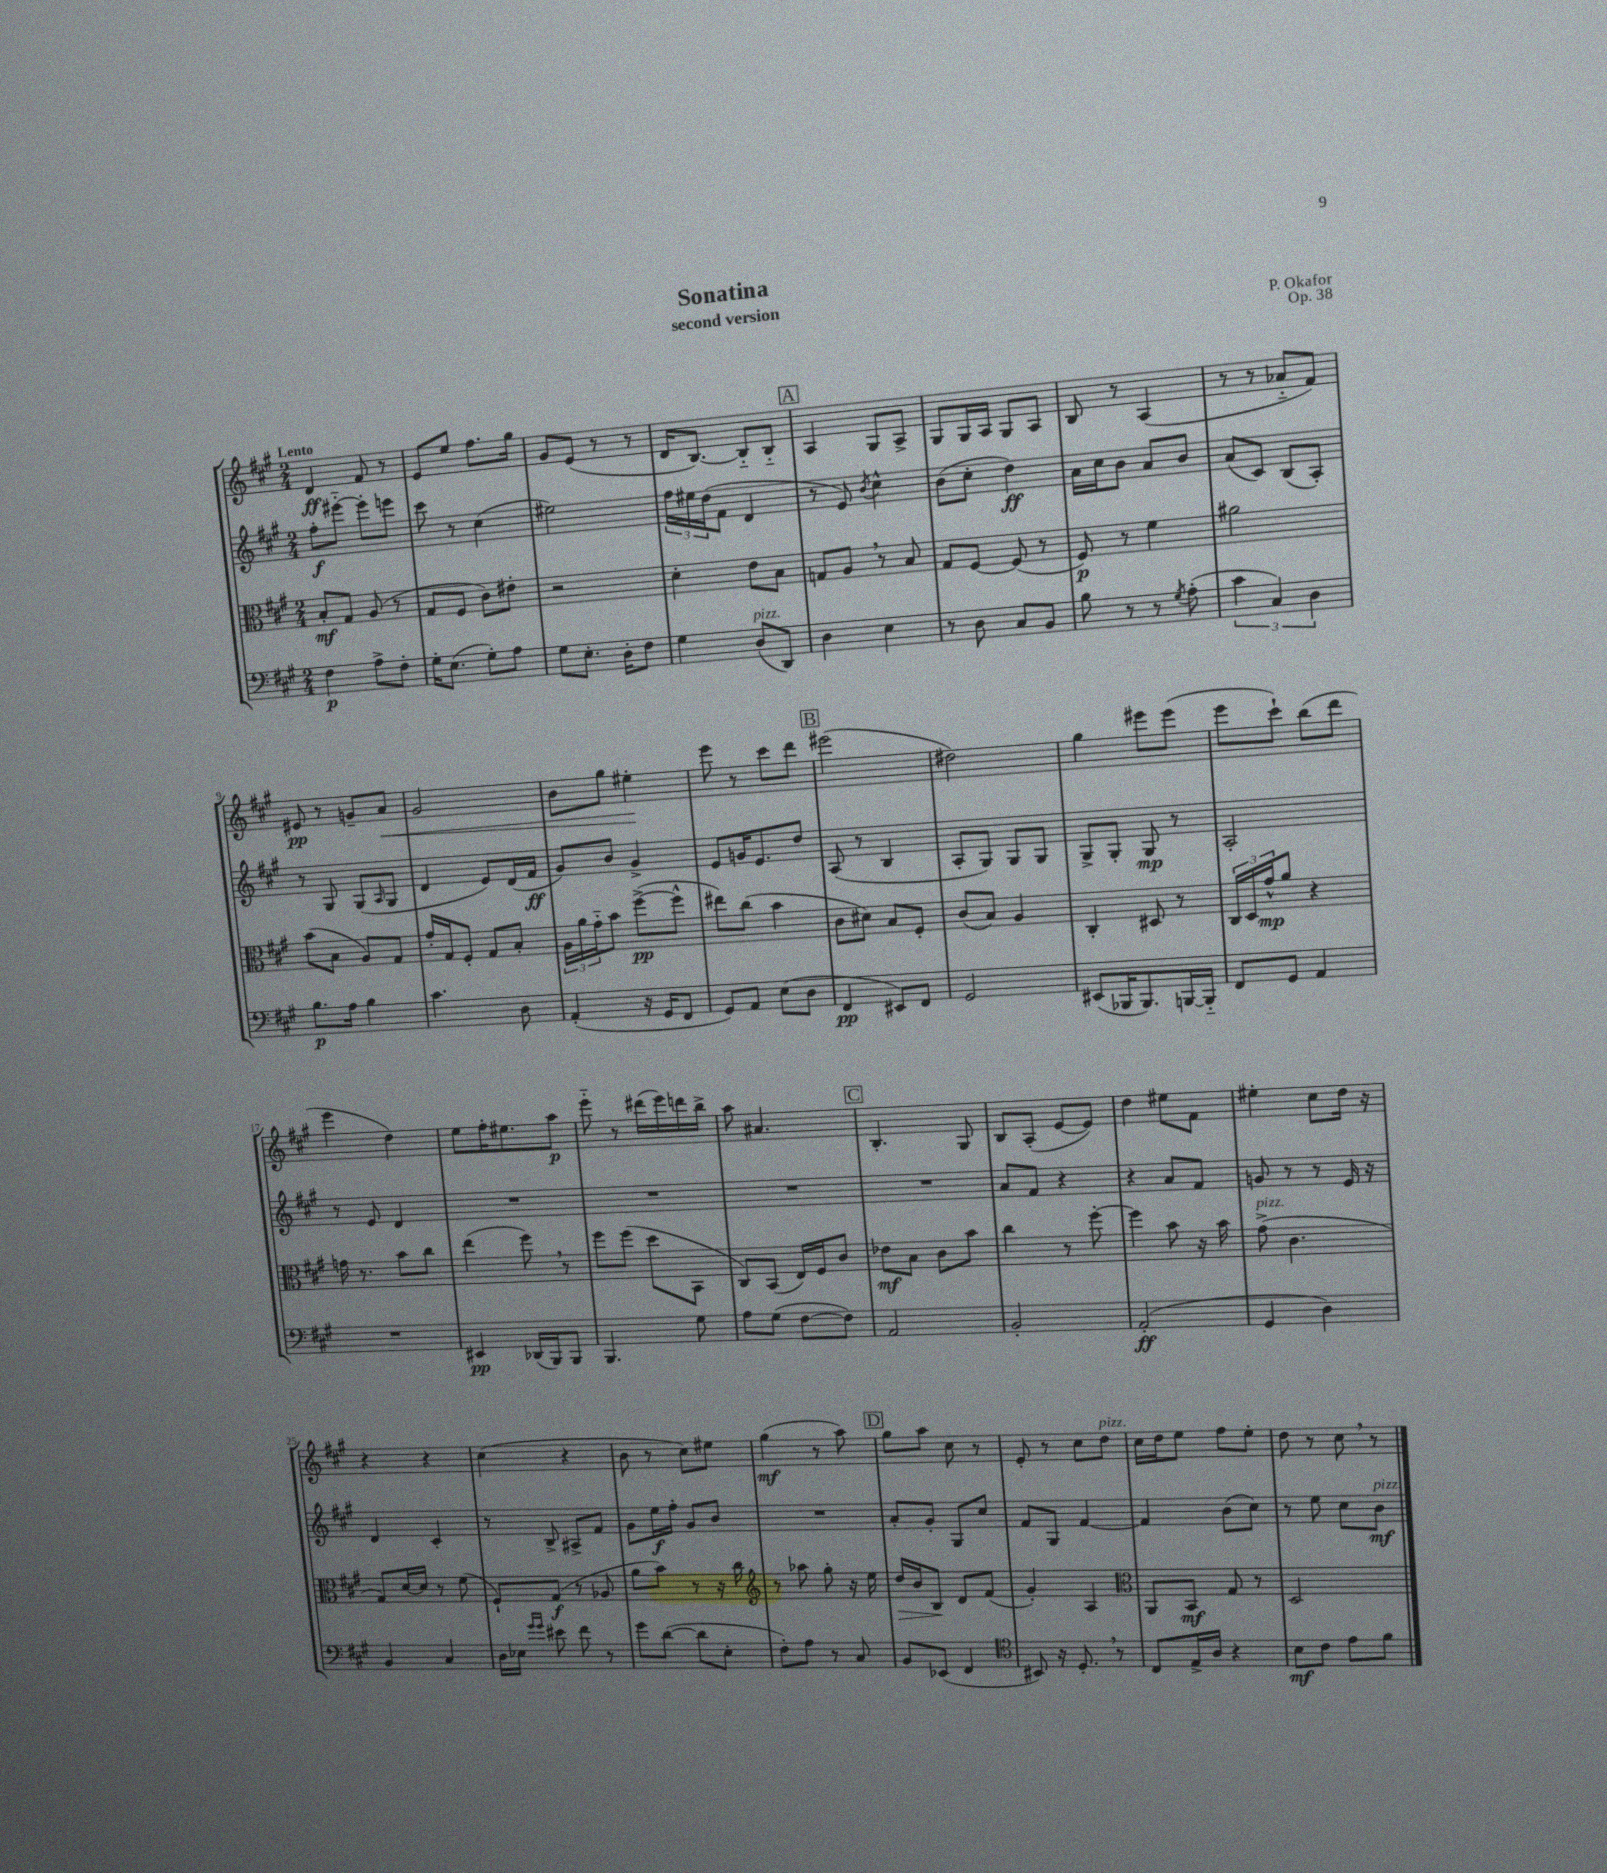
\header { title = "Sonatina" composer = "P. Okafor" subtitle = "second version" opus = "Op. 38" }
<<
\new StaffGroup <<
\new Staff = "s0" {
    \clef treble \key a \major \numericTimeSignature \time 2/4 \tempo "Lento"
    d'4\ff fis'8 r8 |
    e'8 e''8 fis''8. gis''16 |
    gis'8 e'8( r8 r8 |
    d'16 b8.~) b8-_ b8-_ |
    \mark \markup { \box "A" } a4 gis8 a8-> |
    gis8 gis16 a16 gis8 a8 |
    b8 r8 a4( |
    r8 r8 aes'8-_ fis'8) |
    eis'8\pp r8 g'8-- a'8\< |
    gis'2 |
    b'8 gis''8 eis''4-.\! |
    e'''8 r8 cis'''8 d'''8 |
    \mark \markup { \box "B" } eis'''2( |
    dis''2) |
    gis''4 eis'''8 eis'''8( |
    e'''8 cis'''8-!) b''8( d'''8 |
    e'''4 d''4) |
    e''8 fis''16-. eis''8. a''8\p |
    e'''8-_ r8 dis'''16( e'''16) d'''16 b''16-> |
    a''8 ais'4. |
    \mark \markup { \box "C" } b4.-. gis8 |
    b8 a8-.( e'8~ e'8) |
    d''4 eis''8 fis'8 |
    eis''4-. cis''8 d''16 r16 |
    r4 r4 |
    cis''4( r4 |
    b'8 r8 cis''8) eis''8 |
    gis''4\mf( r8 a''8) |
    \mark \markup { \box "D" } gis''8 a''8 cis''8 r8 |
    e'8-. r8 cis''8 d''8^\markup { \italic "pizz." } |
    cis''16 d''16 e''8 fis''8 e''8-. |
    d''8 r8 cis''8 \breathe r8 \bar "|." |
}
\new Staff = "s1" {
    \clef treble \key a \major \numericTimeSignature \time 2/4
    fis''8-.\f eis'''8~-_ eis'''8-. e'''8 |
    cis'''8 r8 cis''4( |
    eis''2) |
    \tuplet 3/2 { fis''16 eis''16 d''16( } fis'8 d'4 |
    \mark \markup { \box "A" } r8 e'8) \acciaccatura { b'8 } cis''4-^ |
    b'8( cis''8-. d''4\ff) |
    a'16 cis''16 b'8 a'8 b'8 |
    a'8( cis'8) b8( a8-.) |
    r8 gis8 gis8( \grace { a16 } gis8 |
    d'4 e'8) d'16( fis'16\ff |
    gis'8) b'8 gis'4-> |
    e'8 g'16 e'8. d''8 |
    \mark \markup { \box "B" } a8( r8 b4 |
    a8-. gis8) gis8 gis8 |
    gis8-> gis8-. gis8\mp r8 |
    a2-. |
    r8 e'8 d'4 |
    R2 |
    R2 |
    R2 |
    \mark \markup { \box "C" } R2 |
    a'8 fis'8 r4 |
    r4 a'8 fis'8 |
    g'8 r8 r8 e'16 r16 |
    d'4 cis'4-. |
    r8 b8-> ais8-> fis'8 |
    gis'8 e''16\f fis''16-. gis'8 b'8 |
    R2 |
    \mark \markup { \box "D" } a'8-. gis'8-. gis8 cis''8 |
    fis'8 gis8 fis'4~ |
    fis'4 b'8( cis''8) |
    r8 e''8 cis''8 b'8\mf^\markup { \italic "pizz." } \bar "|." |
}
\new Staff = "s2" {
    \clef alto \key a \major \numericTimeSignature \time 2/4
    b8-.\mf gis8 a8( r8 |
    gis8 fis8 cis'8) eis'8-. |
    r2 |
    d'4-. e'8 b8 |
    \mark \markup { \box "A" } g8 a8 \breathe r8 b8 |
    gis8 fis8~ fis8( r8 |
    fis8\p) r8 fis'4 |
    ais'2 |
    b'8( b8 a8) gis8 |
    gis'16-. gis16 fis8-. gis8 b8-. |
    \tuplet 3/2 { a16 a'16 gis'16-_ } b'8 fis''8~->\pp( fis''8-^ |
    eis''8) cis''8( b'4 |
    \mark \markup { \box "B" } cis'8 dis'8) b8 fis8-. |
    cis'8( b8) a4 |
    cis4-. dis8 r8 |
    \tuplet 3/2 { cis16 d16 gis'16-^\mp } a'8 r4 |
    g'16 r8. b'8 cis''8 |
    e''4( fis''8) \breathe r8 |
    fis''8 fis''8( d''8 b,8 |
    cis8) b,8( e16) fis16 cis'8 |
    \mark \markup { \box "C" } ees'8\mf b8 cis'8 b'8 |
    cis''4 r8 fis''8~-. |
    fis''4 b'8 r16 b'16 |
    gis'8->^\markup { \italic "pizz." }( cis'4. |
    gis8) d'16~ d'16 r8 fis'8( |
    fis8-!) gis8\f( r8 aes8 |
    a'8 b'8) r8 r16 cis''16 |
    \clef treble r8 aes''8 gis''8-. r16 e''16 |
    \mark \markup { \box "D" } d''16\> b'16 b8\! d'8 fis'8( |
    gis'4-.) a4 |
    \clef alto a,8 b,8\mf gis8 r8 |
    d2 \bar "|." |
}
\new Staff = "s3" {
    \clef bass \key a \major \numericTimeSignature \time 2/4
    fis4\p a8-> fis8-. |
    gis16-. e8.( gis8-.) a8 |
    gis8 e8.-. d16-. fis8 |
    gis4 d8^\markup { \italic "pizz." }( d,8) |
    \mark \markup { \box "A" } d4 e4 |
    r8 d8 cis8 b,8 |
    b8 r8 r8 \acciaccatura { gis8 } a8-.( |
    \tuplet 3/2 { cis'4 cis4) d4 } |
    b8.\p a16 b4 |
    cis'4. d8 |
    a,4-.( r16 gis,16 fis,8 |
    gis,8) a,8 e8( d8 |
    \mark \markup { \box "B" } fis,4\pp eis,8) fis,8 |
    gis,2 |
    eis,8( bes,,16 bes,,8.) b,,16~ b,,16-_ |
    fis,8 gis,8 a,4 |
    R2 |
    eis,4\pp des,16( b,,16) b,,8 |
    b,,4. gis8 |
    a8 gis8( fis8~ fis8) |
    \mark \markup { \box "C" } a,2 |
    b,2-. |
    a,2-.\ff( |
    gis,4 d4) |
    b,4 cis4 |
    d16 ees16 \grace { gis'16 gis'16 } eis'8 fis'8 r8 |
    gis'8 d'8~( d'8 e8-. |
    fis8-.) a8 r8 cis8 |
    \mark \markup { \box "D" } b,8 ees,8( fis,4 |
    \clef tenor bis,8) r16 d8.-. \breathe r8 |
    cis8 e16-> a16 r4 |
    b8\mf cis'8 e'8 fis'8 \bar "|." |
}
>>
>>
